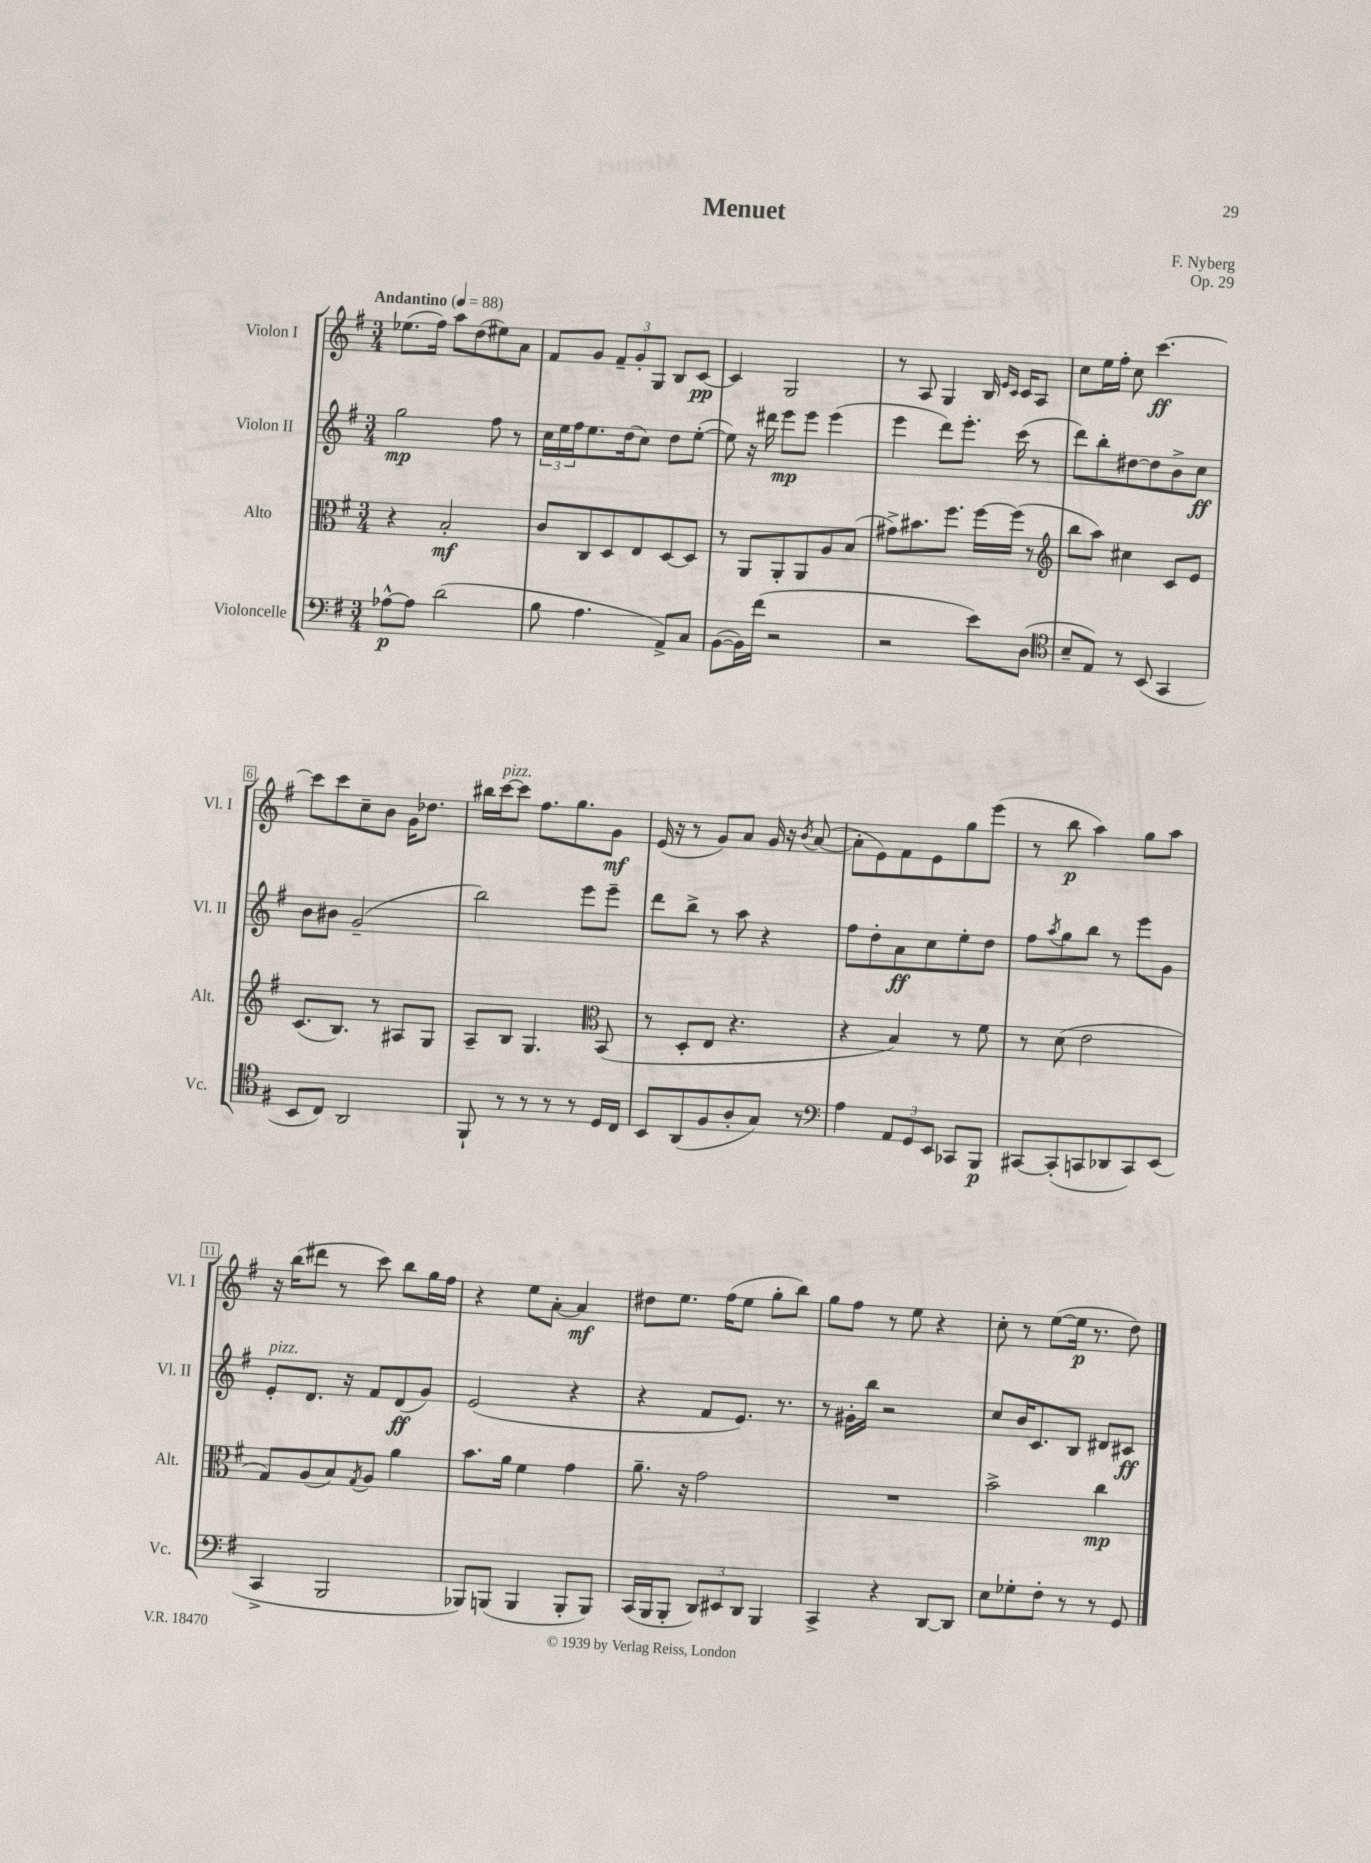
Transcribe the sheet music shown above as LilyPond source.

\header { title = "Menuet" composer = "F. Nyberg" opus = "Op. 29" }
<<
\new StaffGroup <<
\new Staff = "s0" \with { instrumentName = "Violon I" shortInstrumentName = "Vl. I" } {
    \clef treble \key g \major \numericTimeSignature \time 3/4 \tempo "Andantino" 4 = 88
    ees''8.( fis''16) a''8 d''8( eis''8) a'8 |
    fis'8 g'8 \tuplet 3/2 { fis'8-- g'8-. g8 } b8 c'8~\pp |
    c'4 g2 |
    r8 a8 g4 b16 \grace { e'16 c'16 } c'16 a8 |
    c''8 e''16 fis''16-. c''8 c'''4.~\ff |
    c'''8 c'''8 c''8-- b'8 g'16 des''8. |
    bis''16 c'''16~^\markup { \italic "pizz." } c'''8 fis''8. g''8. g'8\mf |
    e'16( r16 r8 g'8) a'8 g'16 r16 \acciaccatura { b'8 } a'8~( |
    a'8-. e'8) fis'8 e'8 g''8 e'''8( |
    r8 b''8\p a''4) g''8 a''8 |
    r16 b''16( dis'''8 r8 c'''8) b''8 g''16 fis''16 |
    r4 e''8 a'8~-. a'4\mf |
    dis''8 e''8. fis''16( e''8 g''8-. b''8) |
    g''8 fis''8 r8 e''8 r4 |
    c''8-. r8 e''8~( e''16\p r8. d''8) \bar "|." |
}
\new Staff = "s1" \with { instrumentName = "Violon II" shortInstrumentName = "Vl. II" } {
    \clef treble \key g \major \numericTimeSignature \time 3/4
    g''2\mp fis''8 r8 |
    \tuplet 3/2 { c''16 e''16 fis''16 } e''8. d''16( c''8) d''8 e''8~-.( |
    e''8) r16 dis'''16 e'''8\mp e'''8 e'''4( |
    e'''4 d'''8) e'''8.-. c'''16( r8 |
    d'''8) b''8-. dis''8~ dis''8 b'8-> c''8\ff |
    b'8 bis'8 g'2--( |
    b''2) e'''8 e'''8-- |
    d'''8 b''8-> r8 a''8 r4 |
    fis''8 d''8-. a'8\ff c''8 e''8-. d''8 |
    fis''8 \acciaccatura { a''8 } g''8 b''8 r8 e'''8 g'8 |
    e'8-.^\markup { \italic "pizz." } d'8. r16 fis'8 d'8\ff( g'8) |
    e'2( r4 |
    r4 fis'8 e'8.) r8. |
    r8 gis'16-. b''16 r2 |
    c''8 b'16 c'8. b8 dis'8 cis'8\ff \bar "|." |
}
\new Staff = "s2" \with { instrumentName = "Alto" shortInstrumentName = "Alt." } {
    \clef alto \key g \major \numericTimeSignature \time 3/4
    r4 b2-.\mf |
    c'8 c8 d8 e8 d8~ d8 |
    r8 a,8 a,8-. a,8 a8 b8( |
    gis'8->) bis'8. fis''8. fis''16~ fis''16( r8 |
    \clef treble b''8 a''8) cis''4 c'8 e'8 |
    c'8.( b8.) r8 ais8 g8 |
    a8-- b8 g4. \clef alto b,8( |
    r8 d8-. e8 r4. |
    r4 b4) r8 fis'8 |
    r8 d'8( e'2 |
    g8) a8( b8) \acciaccatura { g8 } a8 a'4 |
    b'8. a'16 fis'4 g'4 |
    a'8.-- r16 g'2 |
    R2. |
    b'2-> c''4\mp \bar "|." |
}
\new Staff = "s3" \with { instrumentName = "Violoncelle" shortInstrumentName = "Vc." } {
    \clef bass \key g \major \numericTimeSignature \time 3/4
    aes8~-^\p aes8 d'2( |
    b8 a4. a,8->) c8 |
    b,8~( b,16) fis'16( r2 |
    r2 e'8) d8( |
    \clef tenor b8-- e8) r8 b,8( g,4 |
    b,8 c8) a,2 |
    fis,8-! r8 r8 r8 r8 d16 c16 |
    b,8 a,8( fis8 a8-. g8) r8 |
    \clef bass a4 \tuplet 3/2 { a,8 g,8 e,8 } ces,8 b,,8\p |
    cis,8~ cis,8-.( c,8 des,8 c,8) e,8( |
    c,4-> b,,2 |
    bes,,8) b,,8( b,,4 b,,8-. b,,8) |
    c,16( b,,16 b,,8-. \tuplet 3/2 { d,8) eis,8 d,8 } b,,4 |
    c,4-> r4 d,8~ d,8 |
    e8 ges8-. fis8-. r8 r8 g,8 \bar "|." |
}
>>
>>
\layout { \context { \Score \override BarNumber.stencil = #(make-stencil-boxer 0.1 0.3 ly:text-interface::print) } }
